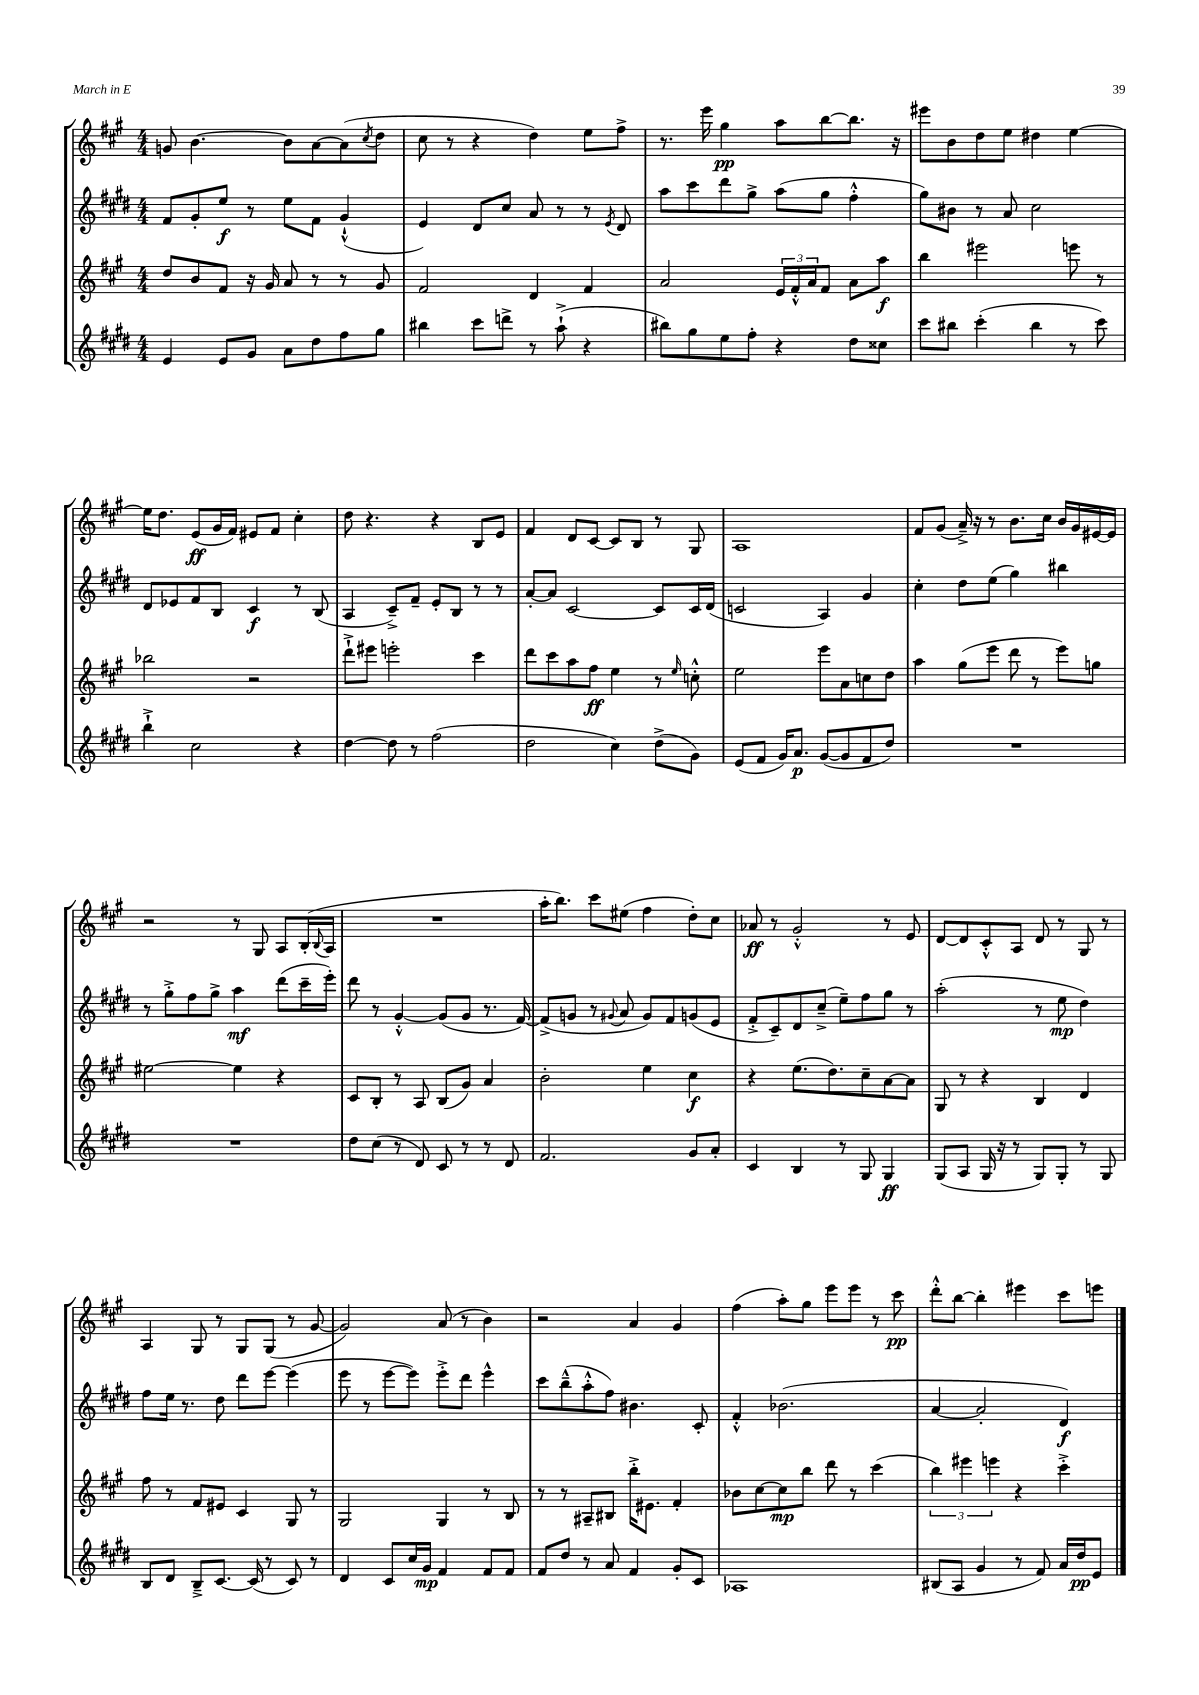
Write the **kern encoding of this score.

**kern	**kern	**kern	**kern
*staff4	*staff3	*staff2	*staff1
*clefG2	*clefG2	*clefG2	*clefG2
*k[f#c#g#d#]	*k[f#c#g#]	*k[f#c#g#d#]	*k[f#c#g#]
*M4/4	*M4/4	*M4/4	*M4/4
4e	8dd	8f#	8g
.	8b	8g#'	[4.b
8e	8f#	8ee	.
8g#	16r	8r	.
.	16g#	.	.
8a	8a	8ee	8b]
8dd#	8r	8f#	[8a
8ff#	8r	(4g#`^^	(8a]
.	.	.	8qcc#
8gg#	8g#	.	8dd
=	=	=	=
4bb#	2f#	4e)	8cc#
.	.	.	8r
8ccc#	.	8d#	4r
8ddd^	.	8cc#	.
8r	4d	8a	4dd)
(8aa`^	.	8r	.
4r	4f#	8r	8ee
.	.	8qe	.
.	.	8d#	8ff#^
=	=	=	=
8bb#)	2a	8aa	8.r
8gg#	.	8ccc#	.
.	.	.	16eee
8ee	.	8ddd#	4gg#
8ff#'	.	8gg#^	.
4r	24e	(8aa	8aa
.	24f#'^^	.	.
.	24a	.	.
.	8f#	8gg#	[8bb
8dd#	8a	4ff#'^^	8.bb]
8cc##	8aa	.	.
.	.	.	16r
=	=	=	=
8ccc#	4bb	8gg#)	8eee#
8bb#	.	8b#	8b
(4ccc#'	2eee#	8r	8dd
.	.	8a	8ee
4bb#	.	2cc#	4dd#
8r	8eee	.	[4ee
8ccc#)	8r	.	.
=	=	=	=
4bb`^	2bb-	8d#	16ee]
.	.	.	8.dd
.	.	8e-	.
2cc#	.	8f#	(8e
.	.	8B	16g#
.	.	.	16f#)
.	2r	4c#	8e#
.	.	.	8f#
4r	.	8r	4cc#'
.	.	(8B	.
=	=	=	=
[4dd#	8ddd`^	4A	8dd
.	8eee#	.	4.r
8dd#]	2eee'	8c#~^)	.
8r	.	8f#~	.
(2ff#	.	8e'	4r
.	.	8B	.
.	4ccc#	8r	8B
.	.	8r	8e
=	=	=	=
2dd#	8ddd	[8a'	4f#
.	8ccc#	8a]	.
.	8aa	[2c#	8d
.	8ff#	.	[8c#
4cc#)	4ee	.	8c#]
.	.	.	8B
(8dd#^	8r	8c#]	8r
.	16qqee	.	.
8g#)	8cc'^^	16c#	8G#
.	.	(16d#	.
=	=	=	=
(8e	2ee	2c	1A
8f#	.	.	.
16g#)	.	.	.
8.a	.	.	.
([8g#	8eee	4A)	.
8g#]	8a	.	.
8f#	8cc	4g#	.
8dd#)	8dd	.	.
=	=	=	=
1r	4aa	4cc#'	8f#
.	.	.	(8g#
.	(8gg#	8dd#	16a~^)
.	.	.	16r
.	8eee	(8ee	8r
.	8ddd	4gg#)	8.b
.	8r	.	.
.	.	.	16cc#
.	8eee)	4bb#	16b
.	.	.	16g#
.	8gg	.	[16e#
.	.	.	16e#]
=	=	=	=
1r	[2ee#	8r	2r
.	.	8gg#'^	.
.	.	8ff#	.
.	.	8gg#^	.
.	4ee#]	4aa	8r
.	.	.	8G#
.	4r	(8ddd#	8A
.	.	16ccc#~	(16B'
.	.	.	8qqB
.	.	16eee')	16A
=	=	=	=
8dd#	8c#	8ddd#	1r
(8cc#	8B'	8r	.
8r	8r	[4g#'^^	.
8d#)	8A	.	.
8c#	(8B	(8g#]	.
8r	8g#)	8g#	.
8r	4a	8.r	.
8d#	.	.	.
.	.	[16f#)	.
=	=	=	=
2.f#	2b'	(8f#^]	16aa'
.	.	.	8.bb)
.	.	8g	.
.	.	8r	8ccc#
.	.	8qqg#	.
.	.	8a	(8ee#
.	4ee	8g#)	4ff#
.	.	8f#	.
8g#	4cc#	(8g	8dd')
8a'	.	8e	8cc#
=	=	=	=
4c#	4r	8f#'^	8a-
.	.	8c#~)	8r
4B	(8.ee	8d#	2g#'^^
.	.	(8cc#~^	.
.	8.dd)	.	.
8r	.	8ee~)	.
8G#	8cc#~	8ff#	.
4G#	[8a	8gg#	8r
.	8a]	8r	8e
=	=	=	=
(8G#	8G#	(2aa'	[8d
8A	8r	.	8d]
16G#	4r	.	8c#'^^
16r	.	.	.
8r	.	.	8A
8G#)	4B	8r	8d
8G#'	.	8ee	8r
8r	4d	4dd#)	8G#
8G#	.	.	8r
=	=	=	=
8B	8ff#	8ff#	4A
8d#	8r	16ee	.
.	.	8.r	.
8B~^	8f#	.	8G#
[8.c#	8e#	8dd#	8r
.	4c#	8ddd#	8G#
(16c#]	.	.	.
8r	.	[8eee	(8G#
8c#)	8G#	(4eee]	8r
8r	8r	.	[8g#
=	=	=	=
4d#	2G#	8eee	2g#])
.	.	8r	.
8c#	.	[8eee	.
16cc#	.	8eee])	.
16g#	.	.	.
4f#	4G#	8eee'^	(8a
.	.	8ddd#	8r
8f#	8r	4eee^^	4b)
8f#	8B	.	.
=	=	=	=
8f#	8r	8ccc#	2r
8dd#	8r	(8bb~^^	.
8r	8A#~	8aa'^^	.
8a	8B#	8ff#)	.
4f#	16bb'^	4.b#	4a
.	8.e#	.	.
8g#'	4f#'	.	4g#
8c#	.	8c#'	.
=	=	=	=
1A-	8b-	4f#'^^	(4ff#
.	[8cc#	.	.
.	8cc#]	(2.b-	8aa')
.	8bb	.	8gg#
.	8ddd	.	8eee
.	8r	.	8eee
.	(4ccc#	.	8r
.	.	.	8ccc#
=	=	=	=
(8B#	6bb)	[4a	8ddd'^^
8A	.	.	[8bb
.	6eee#	.	.
4g#	.	2a']	4bb']
.	6eee	.	.
8r	4r	.	4eee#
8f#)	.	.	.
16a	4ccc#'^	4d#)	8ccc#
16dd#	.	.	.
8e	.	.	8eee
==	==	==	==
*-	*-	*-	*-
